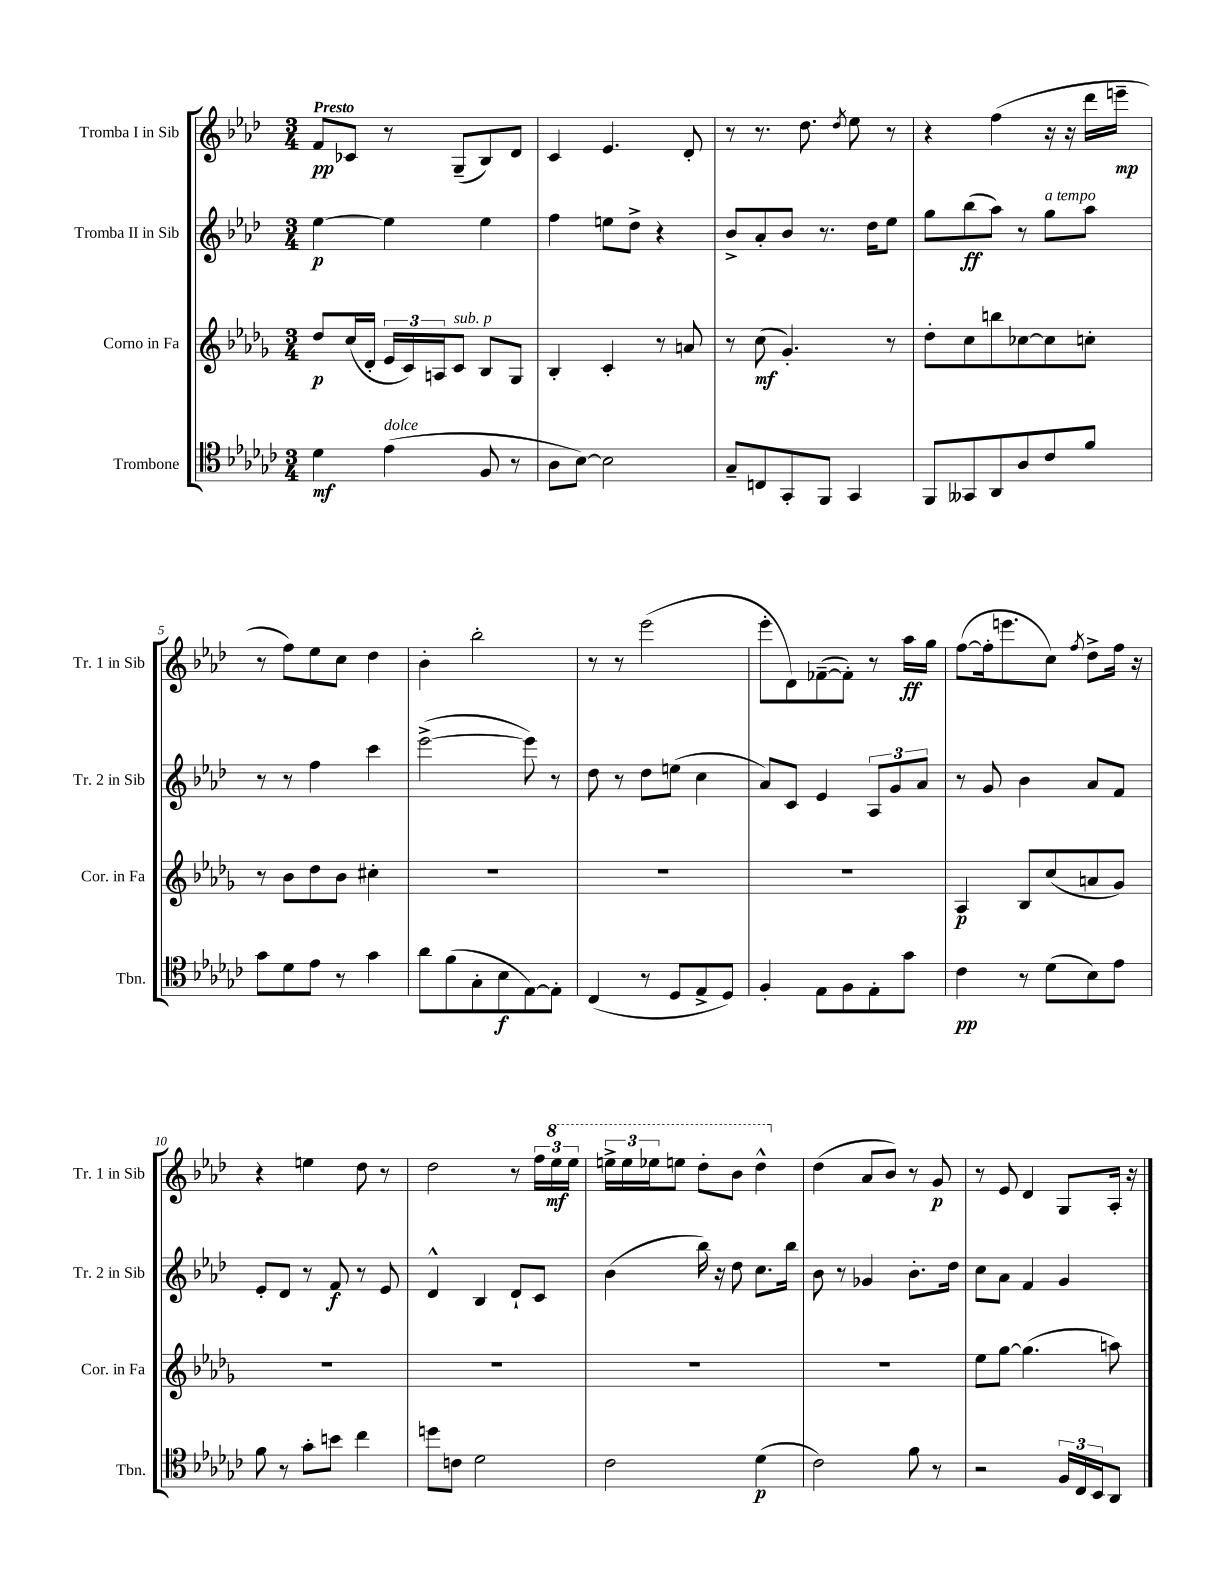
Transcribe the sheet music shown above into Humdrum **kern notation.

**kern	**kern	**kern	**kern
*staff4	*staff3	*staff2	*staff1
*clefC4	*clefG2	*clefG2	*clefG2
*k[b-e-a-d-g-c-]	*k[b-e-a-d-g-]	*k[b-e-a-d-]	*k[b-e-a-d-]
*M3/4	*M3/4	*M3/4	*M3/4
4d-\	8dd-/L	[4ee-\	8f/L
.	(16cc/L	.	8c-/J
.	16d-'/JJ	.	.
(4e-\	24e-/LL	4ee-\]	8r
.	24c/)	.	.
.	24A/J	.	.
.	8c/J	.	(8G~/L
8F/	8B-/L	4ee-\	8B-/)
8r	8G-/J	.	8d-/J
=	=	=	=
8A-\L	4B-'/	4ff\	4c/
[8B-\J)	.	.	.
2B-\]	4c'/	8ee\L	4.e-/
.	.	8dd-^\J	.
.	8r	4r	.
.	8a/	.	8d-'/
=	=	=	=
8G-~/L	8r	8b-^/L	8r
8C/	(8cc\	8a-'/	8.r
8GG-'/	4.g-'/)	8b-/J	.
.	.	.	8.dd-\
8FF/J	.	8.r	.
.	.	.	8qdd-/
4GG-/	.	.	8ee-\
.	.	16dd-\LK	.
.	8r	8ee-\J	8r
=	=	=	=
8FF/L	8dd-'\L	8gg\L	4r
8GG--/	8cc\	(8bb-\	.
8AA-/	8bb\	8aa-\J)	(4ff\
8A-/	[8cc-\	8r	.
8c-/	8cc-\]	8gg\L	16r
.	.	.	16r
8f/J	8cc'\J	8aa-\J	16ddd-\LL
.	.	.	16eee~\JJ
=	=	=	=
8g-\L	8r	8r	8r
8d-\	8b-\L	8r	8ff\L)
8e-\J	8dd-\	4ff\	8ee-\
8r	8b-\J	.	8cc\J
4g-\	4cc#'\	4ccc\	4dd-\
=	=	=	=
8a-\L	2.r	([2eee-^\	4b-'\
(8f\	.	.	.
8G-'\	.	.	2bb-'\
8B-\	.	.	.
[8E-\)	.	8eee-\])	.
8E-'\]J	.	8r	.
=	=	=	=
(4C-/	2.r	8dd-\	8r
.	.	8r	8r
8r	.	8dd-\L	(2eee-\
8D-/L	.	(8ee\J	.
8E-^/	.	4cc\	.
8D-/J)	.	.	.
=	=	=	=
4F'/	2.r	8a-/L)	8eee-'\L
.	.	8c/J	8d-\)
8E-\L	.	4e-/	([8f-~\
8F\	.	.	8f-'\]J)
8E-'\	.	12A-/L	8r
.	.	12g/	.
8g-\J	.	.	16aa-\LL
.	.	12a-/J	.
.	.	.	16gg\JJ
=	=	=	=
4c-\	4A-/	8r	([8ff\L
.	.	8g/	16ff'\]k
.	.	.	8.eee\
8r	8B-/L	4b-\	.
(8d-\L	(8cc/	.	8cc\J)
.	.	.	8qff/
8B-\)	8a/	8a-/L	8dd-^\L
8e-\J	8g-/J)	8f/J	16ff\Jk
.	.	.	16r
=	=	=	=
8f\	2.r	8e-'/L	4r
8r	.	8d-/J	.
8g-'\L	.	8r	4ee\
8b\J	.	8f/	.
4cc-\	.	8r	8dd-\
.	.	8e-/	8r
=	=	=	=
8dd\L	2.r	4d-^^/	2dd-\
8c\J	.	.	.
2d-\	.	4B-/	.
.	.	8d-`/L	8r
.	.	8c/J	24ff\LL
.	.	.	24eee-\
.	.	.	24eee-\JJ
=	=	=	=
2c-\	2.r	(4b-\	24eee^\LL
.	.	.	24eee\
.	.	.	24eee-\J
.	.	.	8eee\J
.	.	16bb-\)	8ddd-'\L
.	.	16r	.
.	.	8dd-\	8bb-\J
(4d-\	.	8.cc\L	4ddd-^^\
.	.	16bb-\Jk	.
=	=	=	=
2c-\)	2.r	8b-\	(4dd-\
.	.	8r	.
.	.	4g-/	8a-/L
.	.	.	8b-/J)
8f\	.	8.b-'\L	8r
8r	.	.	8g/
.	.	16dd-\Jk	.
=	=	=	=
2r	8ee-\L	8cc\L	8r
.	[8gg-\J	8a-\J	8e-/
.	(4.gg-\]	4f/	4d-/
24F/LL	.	4g/	8G/L
24C-/	.	.	.
24BB-/J	.	.	.
8AA-/J	8aa\)	.	16A-'/Jk
.	.	.	16r
==	==	==	==
*-	*-	*-	*-
